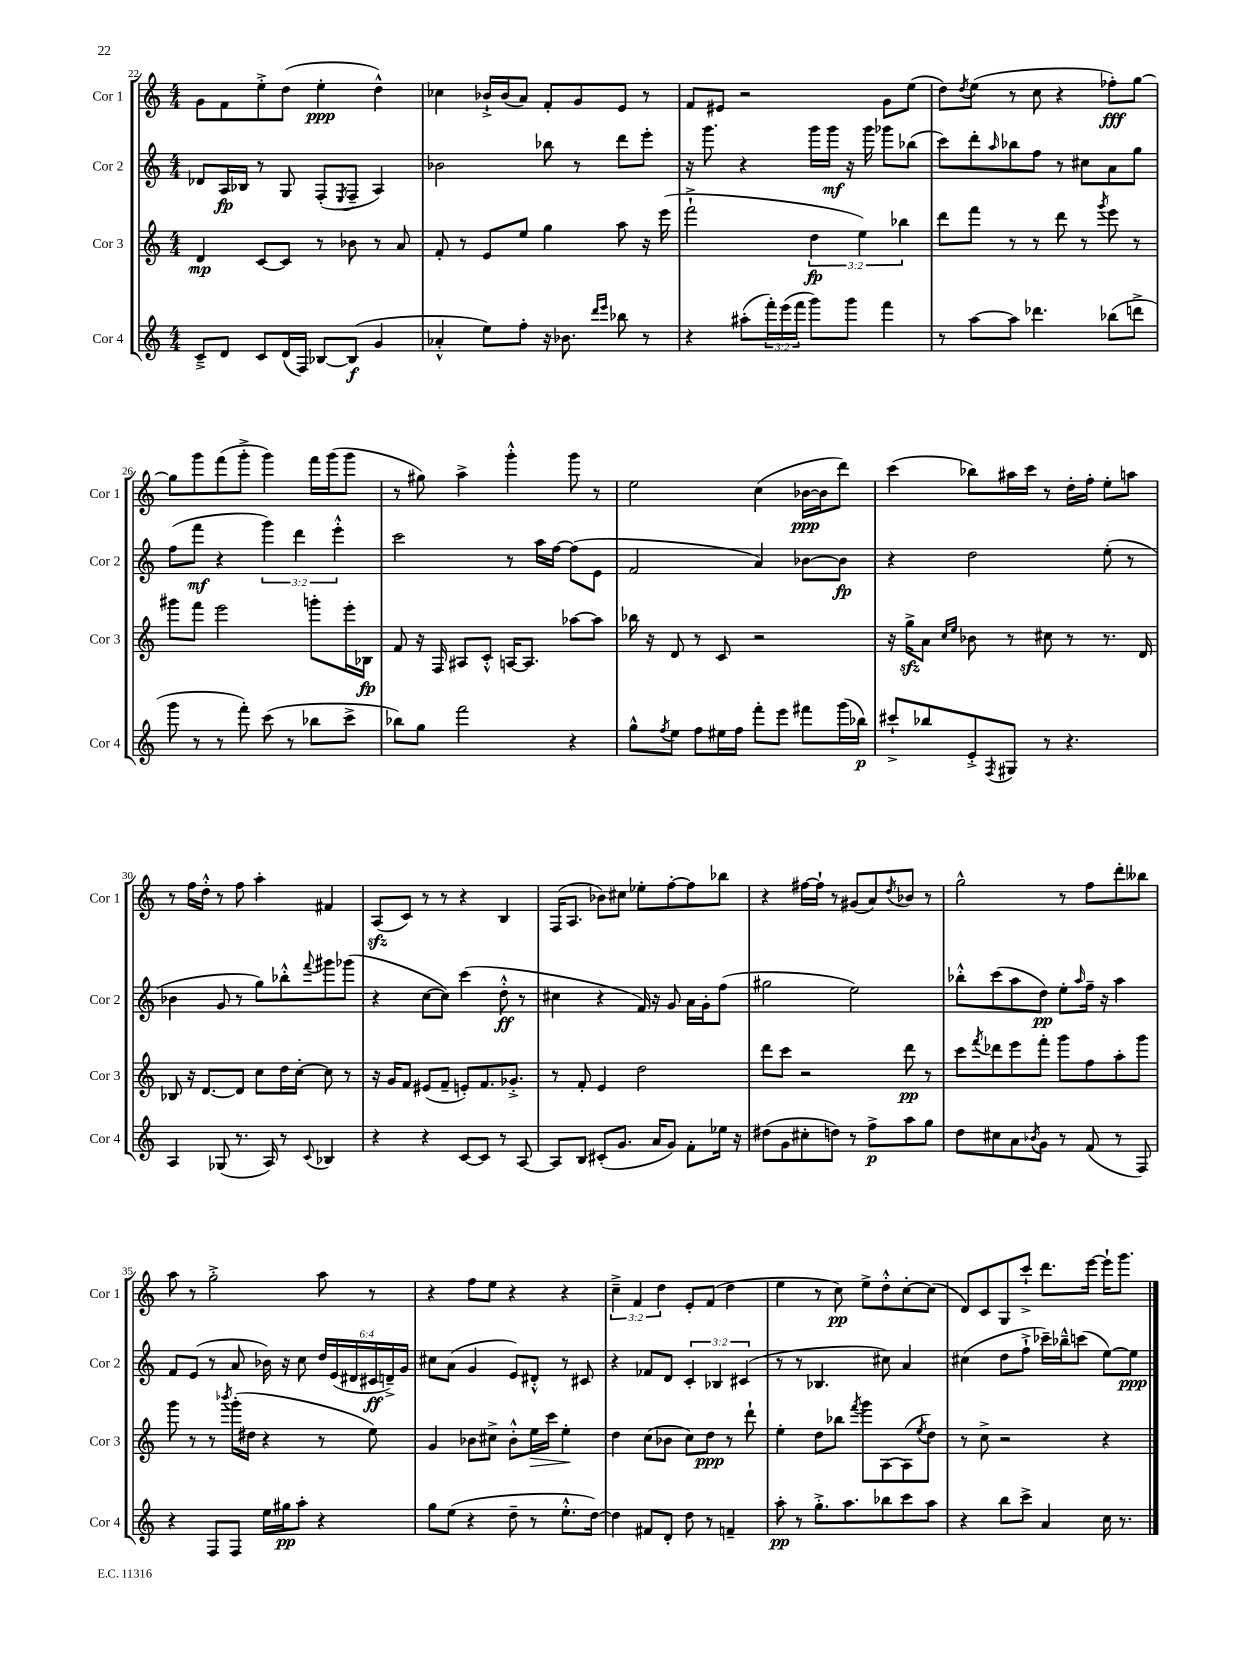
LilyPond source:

<<
\new StaffGroup <<
\new Staff = "s0" \with { instrumentName = "Cor 1" shortInstrumentName = "Cor 1" } {
    \clef treble \key c \major \numericTimeSignature \time 4/4 \override Staff.TupletNumber.text = #tuplet-number::calc-fraction-text
    g'8 f'8 e''8-.-> d''8( e''4-.\ppp d''4-^) |
    ces''4 bes'16-!-> bes'16( a'8) f'8-. g'8 e'8 r8 |
    f'8 eis'8 r2 g'8 e''8( |
    d''8) \acciaccatura { d''8 } e''8( r8 c''8 r4 fes''8-.\fff) g''8~ |
    g''8 g'''8 f'''8( g'''8-.-> g'''4) f'''16 g'''16( g'''8 |
    r8 gis''8) a''4-> g'''4-.-^ g'''8 r8 |
    e''2 c''4( bes'16~\ppp bes'16 d'''8) |
    c'''4( bes''8) ais''16 c'''16 r8 d''16-. f''16-. e''8-. a''8 |
    r8 f''16 d''16-.-^ r8 f''8 a''4-. fis'4 |
    a8\sfz( c'8) r8 r8 r4 b4 |
    f16( a8. bes'8) cis''8 ees''8-. f''8~-. f''8 bes''8 |
    r4 fis''16~ fis''16-! r8 gis'8( a'8) \acciaccatura { d''8 } bes'8 r8 |
    g''2-^ r8 f''8 d'''8-. beses''8 |
    a''8 r8 g''2-.-> a''8 r8 |
    r4 f''8 e''8 r4 r4 |
    \tuplet 3/2 { c''4---> f'4 d''4 } e'8-. f'8( d''4 |
    e''4 r8 c''8\pp) e''8-> d''8-.-^ c''8~-. c''8( |
    d'8) c'8 g8 c'''8-!-> d'''8. e'''16~ e'''16-! g'''8. \bar "|." |
}
\new Staff = "s1" \with { instrumentName = "Cor 2" shortInstrumentName = "Cor 2" } {
    \clef treble \key c \major \numericTimeSignature \time 4/4 \override Staff.TupletNumber.text = #tuplet-number::calc-fraction-text
    des'8 a16\fp bes16 r8 g8 f8-.( \acciaccatura { e8 } f8-- a4) |
    bes'2 bes''8 r8 d'''8 e'''8-. |
    r16 g'''8. r4 g'''16 g'''16\mf r16 g'''16 ges'''8 bes''8( |
    c'''8) d'''8-. \grace { a''16 } bes''8 f''8 r8 cis''8 a'8 g''8 |
    f''8( f'''8\mf r4 \tuplet 3/2 { g'''4) d'''4 e'''4-.-^ } |
    c'''2 r8 a''16 f''16~ f''8( e'8 |
    f'2 a'4) bes'8~ bes'8\fp |
    r4 d''2 e''8-.( r8 |
    bes'4 g'8 r8 g''8) bes''8-.-^ \appoggiatura { f'''8 } gis'''8 ges'''8( |
    r4 c''8~ c''8) c'''4( d''8-.-^\ff r8 |
    cis''4 r4 f'16) r16 g'8 a'16 g'16-. f''8( |
    gis''2 e''2) |
    bes''8-.-^ c'''8( a''8 d''8\pp) e''8-. \grace { a''16 } f''16-- r16 a''4 |
    f'8 e'8( r8 a'8 bes'16) r16 c''8 \tuplet 6/4 { d''16 e'16( dis'16 cis'16\ff d'16--->) g'16 } |
    cis''8 a'8( g'4 e'8) dis'8-.-^ r8 cis'8 |
    r4 fes'8 d'8 \tuplet 3/2 { c'4-. bes4 cis'4( } |
    r8 r8 bes4. cis''8) a'4 |
    cis''4( d''8 f''8-!-> ces'''16--) bes''16---^ c'''8( e''8~) e''8\ppp \bar "|." |
}
\new Staff = "s2" \with { instrumentName = "Cor 3" shortInstrumentName = "Cor 3" } {
    \clef treble \key c \major \numericTimeSignature \time 4/4 \override Staff.TupletNumber.text = #tuplet-number::calc-fraction-text
    d'4\mp c'8~ c'8 r8 bes'8 r8 a'8 |
    f'8-. r8 e'8 e''8 g''4 a''8 r16 e'''16( |
    f'''2-!-> \tuplet 3/2 { d''4\fp e''4) bes''4 } |
    d'''8 f'''8 r8 r8 d'''8 r8 \acciaccatura { g'''8 } e'''8 r8 |
    gis'''8 f'''8 e'''2 g'''8-. e'''16-. bes16\fp |
    f'8 r16 f16 ais8 c'8-.-^ a16~ a8. aes''8~ aes''8 |
    bes''16 r16 d'8 r8 c'8 r2 |
    r16 g''16->\sfz a'8 \grace { c''16 e''16 } bes'8 r8 cis''8 r8 r8. d'16 |
    bes8 r16 d'8.~ d'8 c''8 d''16 c''16~-. c''8 r8 |
    r16 g'16 f'8 eis'8( f'8-- e'8-.) f'8. ges'8.-.-> |
    r8 f'8-. e'4 d''2 |
    d'''8 c'''8 r2 d'''8\pp r8 |
    c'''8 \acciaccatura { f'''8 } des'''8 e'''8 f'''8-. g'''8 f''8 a''8-. g'''8 |
    g'''8 r8 r8 \acciaccatura { bes'''8 } g'''16-.( dis''16 r4 r8 e''8) |
    g'4 bes'8 cis''8-> bes'8-.-^ e''16\> c'''16 e''4-.\! |
    d''4 c''8( bes'8 c''8) d''8\ppp r8 d'''8-! |
    e''4-. d''8 bes''8 \acciaccatura { f'''8 } g'''8 a8~ a8( \acciaccatura { e''8 } d''8) |
    r8 c''8-> r2 r4 \bar "|." |
}
\new Staff = "s3" \with { instrumentName = "Cor 4" shortInstrumentName = "Cor 4" } {
    \clef treble \key c \major \numericTimeSignature \time 4/4 \override Staff.TupletNumber.text = #tuplet-number::calc-fraction-text
    c'8---> d'8 c'8 d'16( f16) bes8~ bes8\f( g'4 |
    aes'4-.-^ e''8) f''8-. r16 bes'8. \grace { d'''16 e'''16 } bes''8 r8 |
    r4 ais''8-.( \tuplet 3/2 { f'''16-.) e'''16( f'''16 } g'''8) g'''8 f'''4 |
    r8 a''8~ a''8 des'''4. bes''8( d'''8-> |
    g'''8 r8 r8 f'''8-.) c'''8( r8 bes''8 c'''8-> |
    bes''8) g''8 f'''2 r4 |
    g''8-^ \acciaccatura { f''8 } e''8 f''8 eis''16 f''16 f'''8-. e'''8 fis'''8 g'''16( bes''16\p) |
    cis'''8-!-> bes''8 e'8-.-> \acciaccatura { f8 } gis8 r8 r4. |
    a4 ges8( r8. a16) r8 \appoggiatura { c'8 } bes4 |
    r4 r4 c'8~ c'8 r8 a8~ |
    a8 b8 cis'8-.( g'8. a'16 g'8) f'8-. ees''16 r16 |
    dis''8( g'8 cis''8-. d''8) r8 f''8->\p a''8 g''8 |
    d''8 cis''8 a'8 \acciaccatura { bes'8 } g'8 r8 f'8( r8 f8) |
    r4 f8 f8 e''16 gis''16\pp a''8-. r4 |
    g''8 e''8( r4 d''8-- r8 e''8.-.-^ d''16~) |
    d''4 fis'8 d'8-. d''8 r8 f'4-- |
    a''8-.\pp r8 g''8.-.-> a''8. bes''8 c'''8 a''8 |
    r4 b''8 c'''8-> a'4 c''16 r8. \bar "|." |
}
>>
>>
\layout { \context { \Score currentBarNumber = #22 } }
